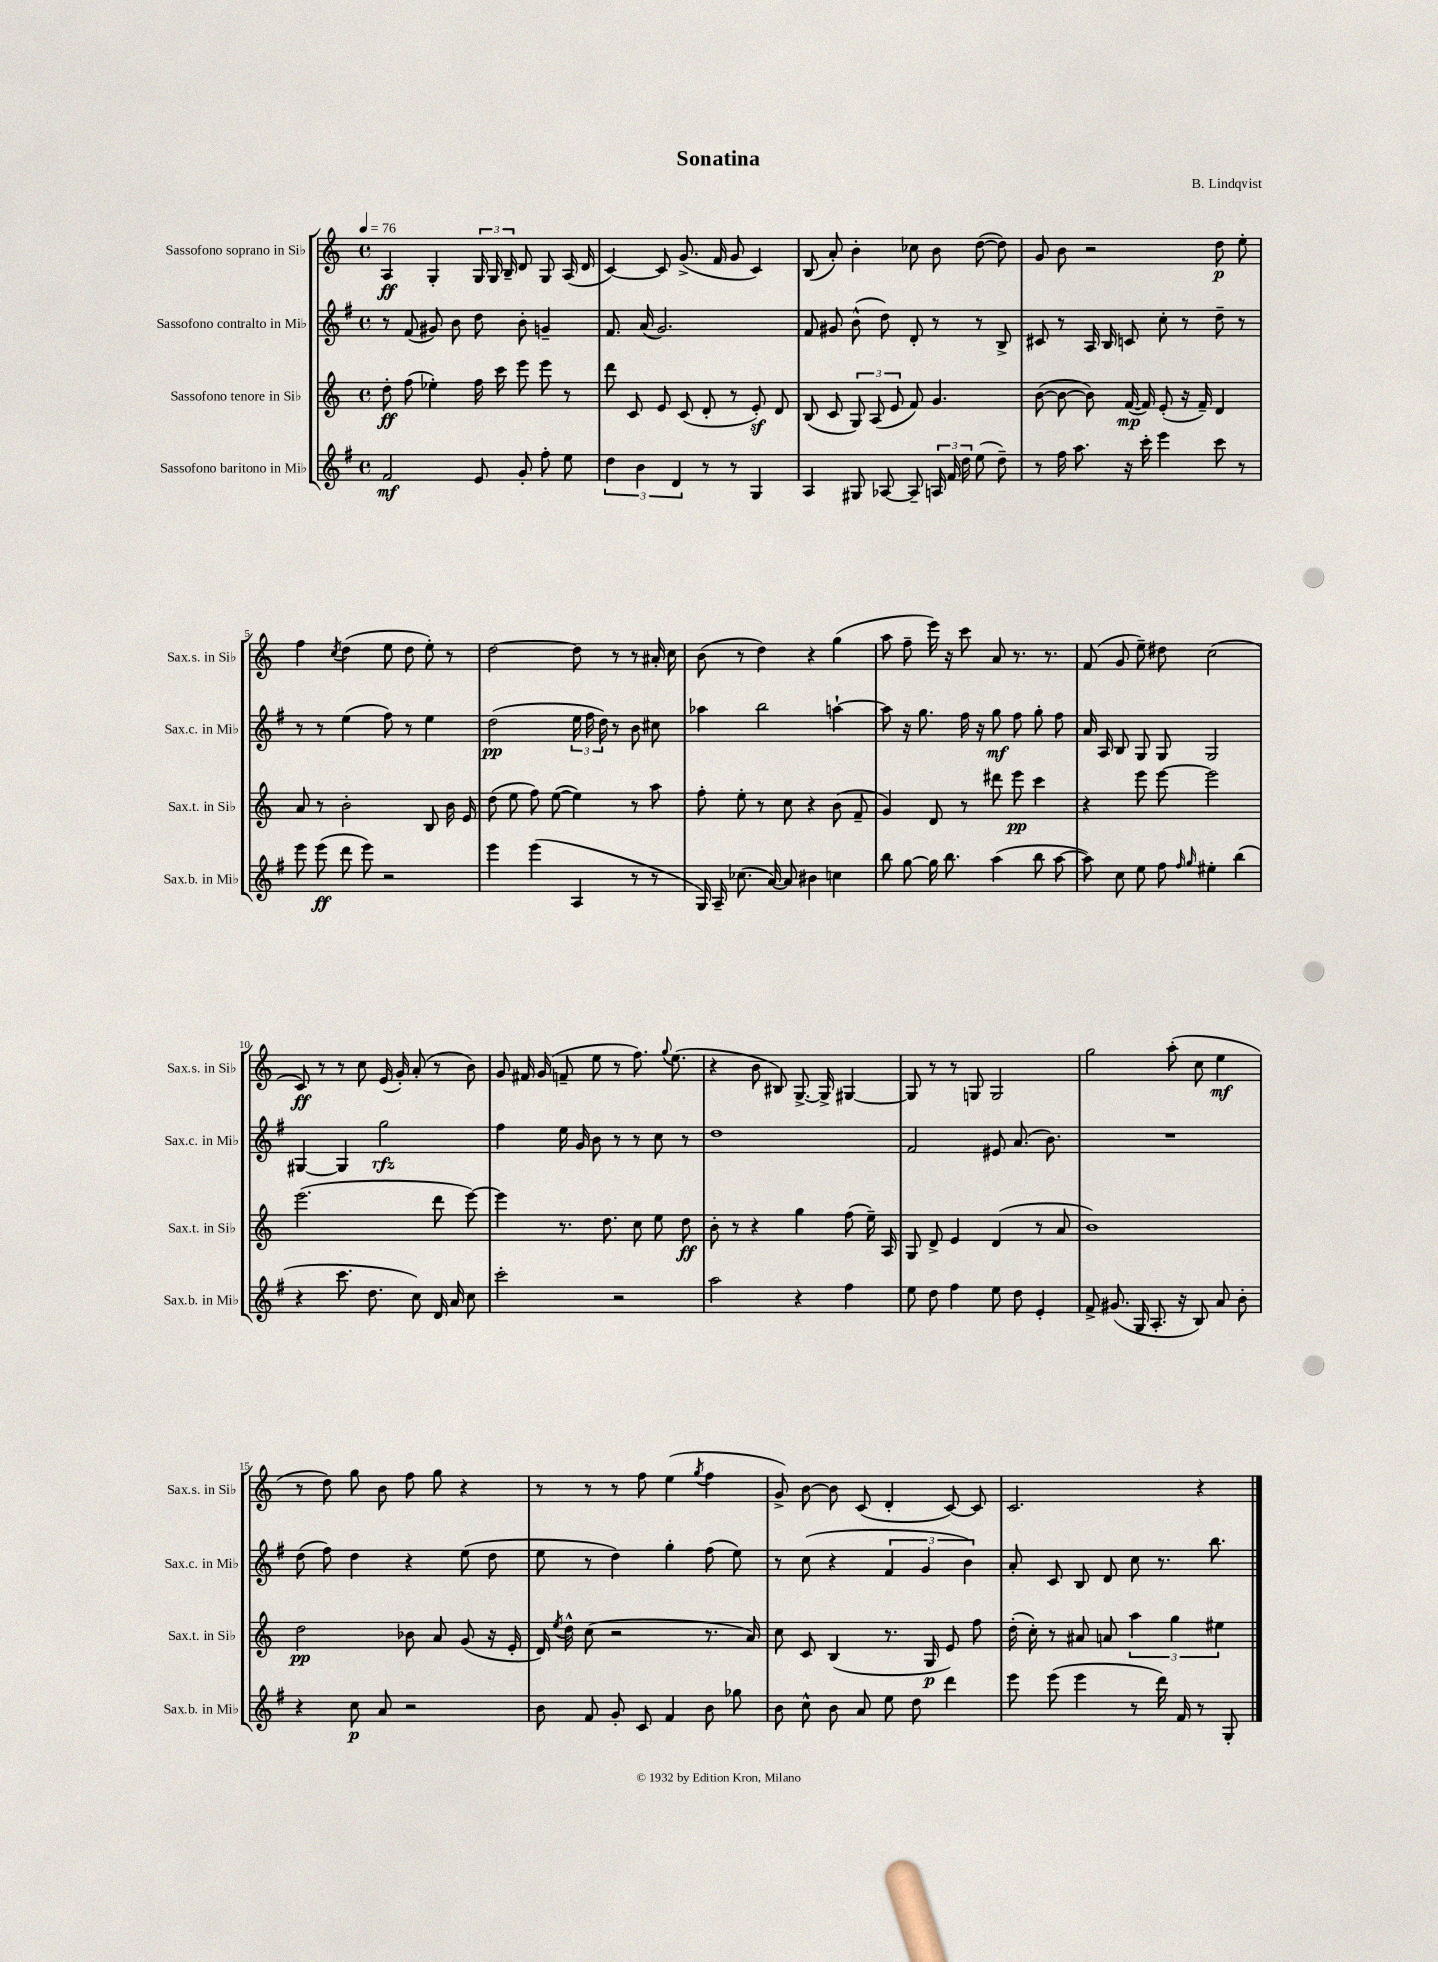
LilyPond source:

\header { title = "Sonatina" composer = "B. Lindqvist" }
<<
\new StaffGroup <<
\new Staff = "s0" \with { instrumentName = "Sassofono soprano in Sib" shortInstrumentName = "Sax.s. in Sib" } {
    \clef treble \key c \major \defaultTimeSignature \time 4/4 \tempo 4 = 76
    \autoBeamOff a4\ff g4-. \tuplet 3/2 { g16 g16 b16-- } d'8 g8 a16( d'16 |
    c'4~) c'8 g'8.->( f'16 g'8 c'4) |
    b8( a'8-.) b'4-. ces''8 b'8 d''8~( d''8) |
    g'8 b'8 r2 d''8\p e''8-. |
    f''4 \acciaccatura { c''8 } d''4( e''8 d''8 e''8-.) r8 |
    d''2~ d''8 r8 r8 ais'16-. c''16 |
    b'8( r8 d''4) r4 g''4( |
    a''8 f''8-- e'''16) r16 c'''8 a'8 r8. r8. |
    f'8( g'8 e''8--) dis''8 c''2( |
    c'8\ff) r8 r8 c''8 e'16( g'16-.) a'8-.( r8 b'8) |
    g'8 fis'16 g'16( f'8-- e''8 r8 f''8.) \appoggiatura { g''8 } e''8.( |
    r4 b'8 bis8) g8.~-> g16-> gis4~ |
    gis8 r8 r8 g8 g2 |
    g''2 a''8-.( c''8 e''4\mf |
    r8 d''8) g''8 b'8 f''8 g''8 r4 |
    r8 r8 r8 f''8 e''4( \acciaccatura { g''8 } f''4 |
    g'8->) b'8~ b'8 c'8( d'4-. c'8~) c'8 |
    c'2. r4 \bar "|." |
}
\new Staff = "s1" \with { instrumentName = "Sassofono contralto in Mib" shortInstrumentName = "Sax.c. in Mib" } {
    \clef treble \key g \major \defaultTimeSignature \time 4/4
    \autoBeamOff r8 fis'8( gis'8) b'8 d''8 b'8-. g'4-- |
    fis'8. a'16( g'2.) |
    fis'8 gis'8 b'8-^( d''8) d'8-. r8 r8 b8-> |
    cis'8 r8 a16 b16 c'8 c''8-. r8 d''8-- r8 |
    r8 r8 e''4( fis''8) r8 e''4 |
    d''2\pp( \tuplet 3/2 { e''16 fis''16 d''16) } r8 b'8 cis''8 |
    aes''4 b''2 a''4~-! |
    a''8 r16 g''8. fis''16 r16 g''8\mf fis''8 g''8-. fis''8 |
    a'16 a16 b8 g8 g8 g2 |
    gis4~ gis4 g''2\rfz |
    fis''4 e''16 g'16 b'8 r8 r8 c''8 r8 |
    d''1 |
    fis'2 eis'8 a'8.( b'8.) |
    R1 |
    d''8( fis''8) d''4 r4 e''8( d''8 |
    e''8 r8 d''4) g''4-. fis''8( e''8) |
    r8 c''8( r4 \tuplet 3/2 { fis'4 g'4 b'4) } |
    a'8-. c'8 b8 d'8 c''8 r8. b''8. \bar "|." |
}
\new Staff = "s2" \with { instrumentName = "Sassofono tenore in Sib" shortInstrumentName = "Sax.t. in Sib" } {
    \clef treble \key c \major \defaultTimeSignature \time 4/4
    \autoBeamOff d''8-.\ff f''8( ees''4-.) f''16 c'''16 e'''8 e'''8 r8 |
    d'''8 c'8 e'8 c'8( d'8-. r8 e'8-.\sf) d'8 |
    b8( c'8 \tuplet 3/2 { g8) a8( e'8 } f'8) g'4. |
    b'8~( b'8~ b'8) f'16~\mp( f'16) e'8-.( r16 f'16--) d'4 |
    a'8 r8 b'2-. b8 b'16 e'16 |
    d''8( e''8 f''8) e''8~( e''4) r8 a''8 |
    f''8-. e''8-. r8 c''8 r4 b'8( f'8-- |
    g'4) d'8 r8 dis'''8 e'''8\pp c'''4 |
    r4 e'''8 e'''8~ e'''2 |
    e'''2.( d'''8 e'''8~) |
    e'''4 r8. d''8. c''8 e''8 d''8\ff |
    b'8-. r8 r4 g''4 f''8( e''16--) a16 |
    g8 d'8-> e'4 d'4( r8 a'8 |
    b'1) |
    d''2\pp bes'8 a'8 g'8( r16 e'16-. |
    d'16) \acciaccatura { e''8 } d''16-^ c''8( r2 r8. a'16) |
    c''8 c'8 b4( r8. g16\p e'8) f''8 |
    d''16-.( c''16-.) r8 ais'8 a'8 \tuplet 3/2 { a''4 g''4 eis''4 } \bar "|." |
}
\new Staff = "s3" \with { instrumentName = "Sassofono baritono in Mib" shortInstrumentName = "Sax.b. in Mib" } {
    \clef treble \key g \major \defaultTimeSignature \time 4/4
    \autoBeamOff fis'2\mf e'8 g'8-. fis''8-. e''8 |
    \tuplet 3/2 { d''4 b'4 d'4 } r8 r8 g4 |
    a4 gis8 aes8~ aes8-- \tuplet 3/2 { a16 fis'16 d''16 } e''8( d''8--) |
    r8 fis''16 a''8. r16 c'''16-. e'''4 c'''8 r8 |
    e'''8 e'''8\ff( d'''8 e'''8) r2 |
    e'''4 e'''4( a4 r8 r8 |
    g16) a16-- ces''8.( a'16~) a'8 bis'4 c''4 |
    b''8 g''8~ g''16 b''8. a''4( b''8 a''8~ |
    a''8) c''8 e''8 fis''8 \grace { fis''16 g''16 } eis''4-. b''4( |
    r4 c'''8. d''8. c''8) d'16 a'16 c''8 |
    c'''2-. r2 |
    a''2 r4 fis''4 |
    e''8 d''8 fis''4 e''8 d''8 e'4-. |
    fis'8-> gis'8.( g16 a8.-. r16 b8) a'8 b'8-. |
    r4 c''8\p a'8 r2 |
    b'8 fis'8 g'8-. c'8 fis'4 b'8 ges''8 |
    b'8 c''8-^ b'8 a'8 e''8 d''8 d'''4 |
    e'''8 e'''8( e'''4 r8 d'''16) fis'16 r8 g8-. \bar "|." |
}
>>
>>
